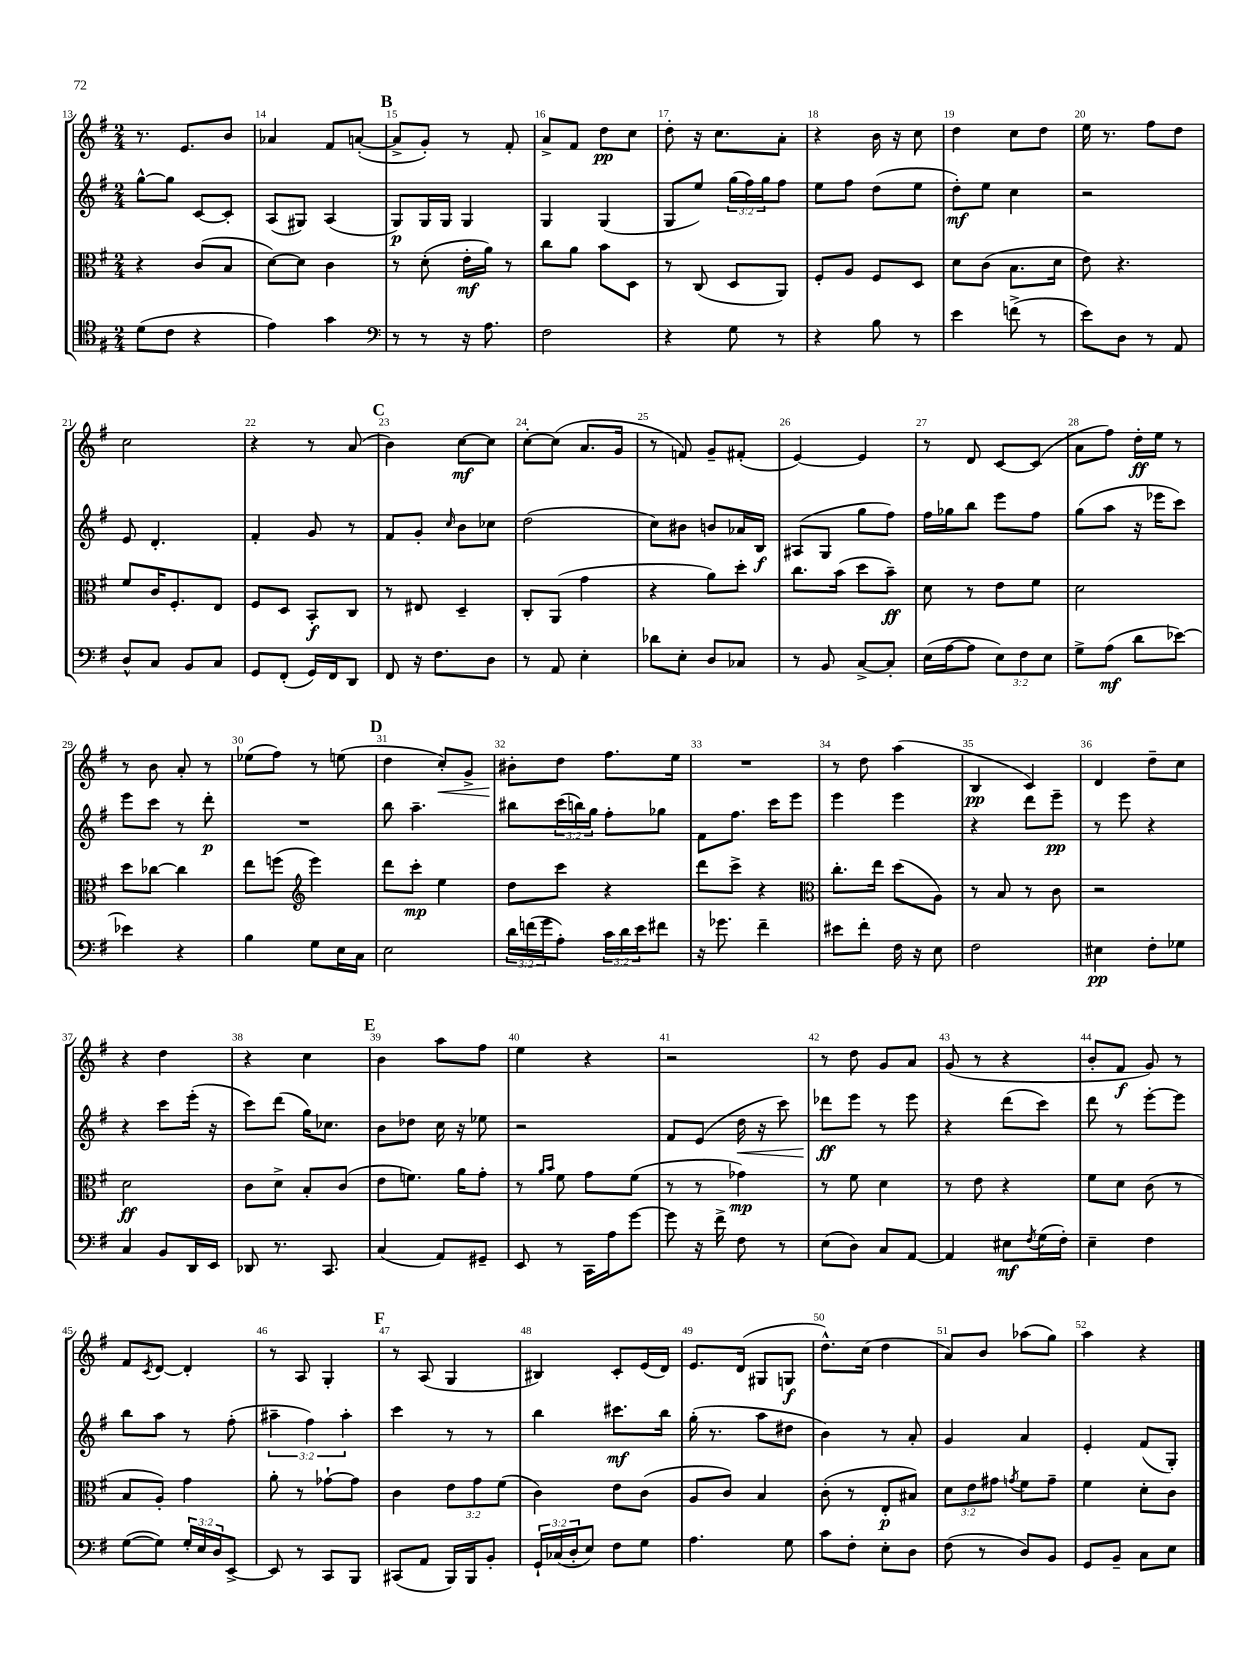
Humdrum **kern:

**kern	**kern	**kern	**kern
*staff4	*staff3	*staff2	*staff1
*clefC4	*clefC3	*clefG2	*clefG2
*k[f#]	*k[f#]	*k[f#]	*k[f#]
*M2/4	*M2/4	*M2/4	*M2/4
(8d\L	4r	[8gg^^\L	8.r
8c\J	.	8gg\]J	.
.	.	.	8.e/L
4r	(8c/L	[8c/L	.
.	8B/J	8c'/]J	8b/J
=	=	=	=
4e\)	[8d\L)	(8A/L	4a-/
.	8d\]J	8G#/J)	.
4g\	4c\	(4A/	8f#/L
.	.	.	([8a'/J
=	=	=	=
*clefF4	*	*	*
8r	8r	8G/L)	8a^/]L
8r	(8d'\	16G/L	8g'/J)
.	.	16G/JJ	.
16r	16e'\LL	4G/	8r
8.A\	16a\JJ)	.	.
.	8r	.	8f#'/
=	=	=	=
2F#\	8cc\L	4G/	8a^/L
.	8a\J	.	8f#/J
.	8b\L	(4G/	8dd\L
.	8D\J	.	8cc\J
=	=	=	=
4r	8r	8G/L	8dd'\
.	(8C/	8ee/J)	16r
.	.	.	8.cc\L
8G\	8D/L	(24gg\LL	.
.	.	24ff#\)	.
.	.	24gg\J	.
8r	8AA/J)	8ff#\J	8a'\J
=	=	=	=
4r	8F#'/L	8ee\L	4r
.	8A/J	8ff#\J	.
8B\	8F#/L	(8dd\L	16b\
.	.	.	16r
8r	8D/J	8ee\J	8cc\
=	=	=	=
4e\	8d\L	8dd'\L)	4dd\
.	(8c\J	8ee\J	.
(8f^\	8.B\L	4cc\	8cc\L
8r	.	.	8dd\J
.	16d\Jk	.	.
=	=	=	=
8e\L)	8e\)	2r	16ee\
.	.	.	8.r
8D\J	4.r	.	.
8r	.	.	8ff#\L
8AA/	.	.	8dd\J
=	=	=	=
8D^^/L	8f#/L	8e/	2cc\
8C/J	16c/K	4.d'/	.
.	8.F#'/	.	.
8BB/L	.	.	.
8C/J	8E/J	.	.
=	=	=	=
8GG/L	8F#/L	4f#'/	4r
(8FF#'/J	8D/J	.	.
16GG/LL)	8BB'/L	8g/	8r
16FF#/J	.	.	.
8DD/J	8C/J	8r	(8a/
=	=	=	=
8FF#/	8r	8f#/L	4b\)
16r	8E#/	8g'/J	.
8.F#\L	.	.	.
.	.	16qqcc/	.
.	4D~/	8b\L	[8cc\L
8D\J	.	8cc-\J	8cc\]J
=	=	=	=
8r	8C'/L	(2dd\	[8cc'\L
8AA/	(8AA/J	.	(8cc\]J
4E'\	4g\	.	8.a/L
.	.	.	16g/Jk
=	=	=	=
8d-\L	4r	8cc\L)	8r
8E'\J	.	8b#\J	8f/)
8D/L	8a\L)	8b/L	8g~/L
8C-/J	8dd'\J	16a-/L	(8f#'/J
.	.	16B/JJ	.
=	=	=	=
8r	8.cc\L	(8A#/L	[4e/)
8BB/	.	8G/J	.
.	(16b\Jk	.	.
[8C^/L	8dd\L	8gg\L	4e/]
8C'/]J	8b~\J)	8ff#\J)	.
=	=	=	=
(16E\LL	8d\	16ff#\LL	8r
[16A\J	.	16gg-\J	.
8A\]J	8r	8bb\J	8d/
12E\L)	8e\L	8eee\L	[8c/L
12F#\	.	.	.
.	8f#\J	8ff#\J	(8c/]J
12E\J	.	.	.
=	=	=	=
8G^\L	2d\	(8gg\L	8a\L
(8A\J	.	8aa\J	8ff#\J)
8d\L	.	16r	16dd'\LL
.	.	16eee-\LK	16ee\JJ
[8e-\J)	.	8ccc\J)	8r
=	=	=	=
4e-\]	8dd\L	8eee\L	8r
.	[8cc-\J	8ccc\J	8b\
4r	4cc-\]	8r	8a'/
.	.	8ddd'\	8r
=	=	=	=
4B\	8ee\L	2r	(8ee-\L
.	(8ff\J	.	8ff#\J)
*	*clefG2	*	*
8G\L	4eee\)	.	8r
16E\L	.	.	(8ee\
16C\JJ	.	.	.
=	=	=	=
2E\	8ddd\L	8bb\	4dd\
.	8ccc'\J	4.aa~\	.
.	4ee\	.	8cc'/L)
.	.	.	8g^/J
=	=	=	=
24d\LL	8dd\L	8bb#\L	8b#'\L
(24f\	.	.	.
24g\J	.	.	.
8A'\J)	8ccc\J	(24ccc\L	8dd\J
.	.	24bb\)	.
.	.	24gg\JJ	.
24c\LL	4r	8ff#'\L	8.ff#\L
24d\	.	.	.
24e\J	.	.	.
8f#\J	.	8gg-\J	.
.	.	.	16ee\Jk
=	=	=	=
16r	8ddd\L	8f#\L	2r
8.g-\	.	.	.
.	8ccc^\J	8.ff#\J	.
4f#~\	4r	.	.
.	.	16ccc\LK	.
.	.	8eee\J	.
=	=	=	=
*	*clefC3	*	*
8e#\L	8.cc'\L	4eee\	8r
8f#'\J	.	.	8dd\
.	16ee\Jk	.	.
16F#\	(8dd\L	4eee\	(4aa\
16r	.	.	.
8E\	8A\J)	.	.
=	=	=	=
2F#\	8r	4r	4B/
.	8B/	.	.
.	8r	8ddd\L	4c/)
.	8c\	8eee~\J	.
=	=	=	=
4E#\	2r	8r	4d/
.	.	8eee\	.
8F#'\L	.	4r	8dd~\L
8G-\J	.	.	8cc\J
=	=	=	=
4C/	2d\	4r	4r
8BB/L	.	8ccc\L	4dd\
16DD/L	.	(16eee'\Jk	.
16EE/JJ	.	16r	.
=	=	=	=
8DD-/	8c\L	8ccc\L)	4r
8.r	8d^\J	(8ddd\J	.
.	8B'/L	16gg\LK)	4cc\
8.CC/	.	8.cc-\J	.
.	(8c/J	.	.
=	=	=	=
(4C/	8e\L	8b\L	4b\
.	8.f\J)	8dd-\J	.
8AA/L)	.	16cc\	8aa\L
.	16a\LK	16r	.
8GG#~/J	8g'\J	8ee-\	8ff#\J
=	=	=	=
8EE/	8r	2r	4ee\
.	16qqa/LL	.	.
.	16qqb/JJ	.	.
8r	8f#\	.	.
16CC\LL	8g\L	.	4r
16A\J	.	.	.
[8g\J	(8f#\J	.	.
=	=	=	=
8g\]	8r	8f#/L	2r
16r	8r	(8e/J	.
16f#^\	.	.	.
8F#\	4g-\)	16dd\	.
.	.	16r	.
8r	.	8ccc\)	.
=	=	=	=
(8E\L	8r	8ddd-\L	8r
8D\J)	8f#\	8eee\J	8dd\
8C/L	4d\	8r	8g/L
[8AA/J	.	8eee\	8a/J
=	=	=	=
4AA/]	8r	4r	(8g/
.	8e\	.	8r
8E#\L	4r	(8ddd\L	4r
8qF#/	.	.	.
(16G\L	.	8ccc\J)	.
16F#'\JJ)	.	.	.
=	=	=	=
4E~\	8f#\L	8ddd\	8b'/L
.	8d\J	8r	8f#/J
4F#\	(8c\	[8eee'\L	8g/)
.	8r	8eee\]J	8r
=	=	=	=
([8G\L	8B/L	8bb\L	8f#/L
.	.	.	8qc/
8G\]J)	8A'/J)	8aa\J	[8d/J
24G'/LL	4g\	8r	4d'/]
24E/	.	.	.
24D/J	.	.	.
[8EE^/J	.	(8ff#'\	.
=	=	=	=
8EE/]	8a'\	6aa#~\	8r
8r	8r	.	8A/
.	.	6ff#\)	.
8CC/L	[8g-`\L	.	4G'/
.	.	6aa#'\	.
8BBB/J	8g-\]J	.	.
=	=	=	=
(8CC#/L	4c\	4ccc\	8r
8AA/J	.	.	(8A/
16BBB/LL)	12e\L	8r	4G/
16BBB/J	.	.	.
.	12g\	.	.
8BB'/J	.	8r	.
.	(12f#\J	.	.
=	=	=	=
24GG`/LL	4c\)	4bb\	4B#/)
(24C-/	.	.	.
24D'/J	.	.	.
8E/J)	.	.	.
8F#\L	8e\L	8.ccc#\L	8c'/L
8G\J	(8c\J	.	(16e/L
.	.	16bb\Jk	16d/JJ)
=	=	=	=
4.A\	8A/L	(16gg'\	8.e/L
.	.	8.r	.
.	8c/J)	.	.
.	.	.	(16d/Jk
.	4B/	8aa\L	8G#/L
8G\	.	8dd#\J	8G/J
=	=	=	=
8c\L	(8c'\	4b\)	8.dd^^\L)
8F#'\J	8r	.	.
.	.	.	(16cc\Jk
8E'\L	8E'/L	8r	4dd\
8D\J	8B#/J)	8a'/	.
=	=	=	=
(8F#\	12d\L	4g/	8a/L)
.	12e\	.	.
8r	.	.	8b/J
.	12g#\J	.	.
.	8qg/	.	.
8D/L)	8f#\L	4a/	(8aa-\L
8BB/J	8g~\J	.	8gg\J)
=	=	=	=
8GG/L	4f#\	4e'/	4aa\
8BB~/J	.	.	.
8C\L	8d'\L	(8f#/L	4r
8E\J	8c\J	8G'/J)	.
==	==	==	==
*-	*-	*-	*-
